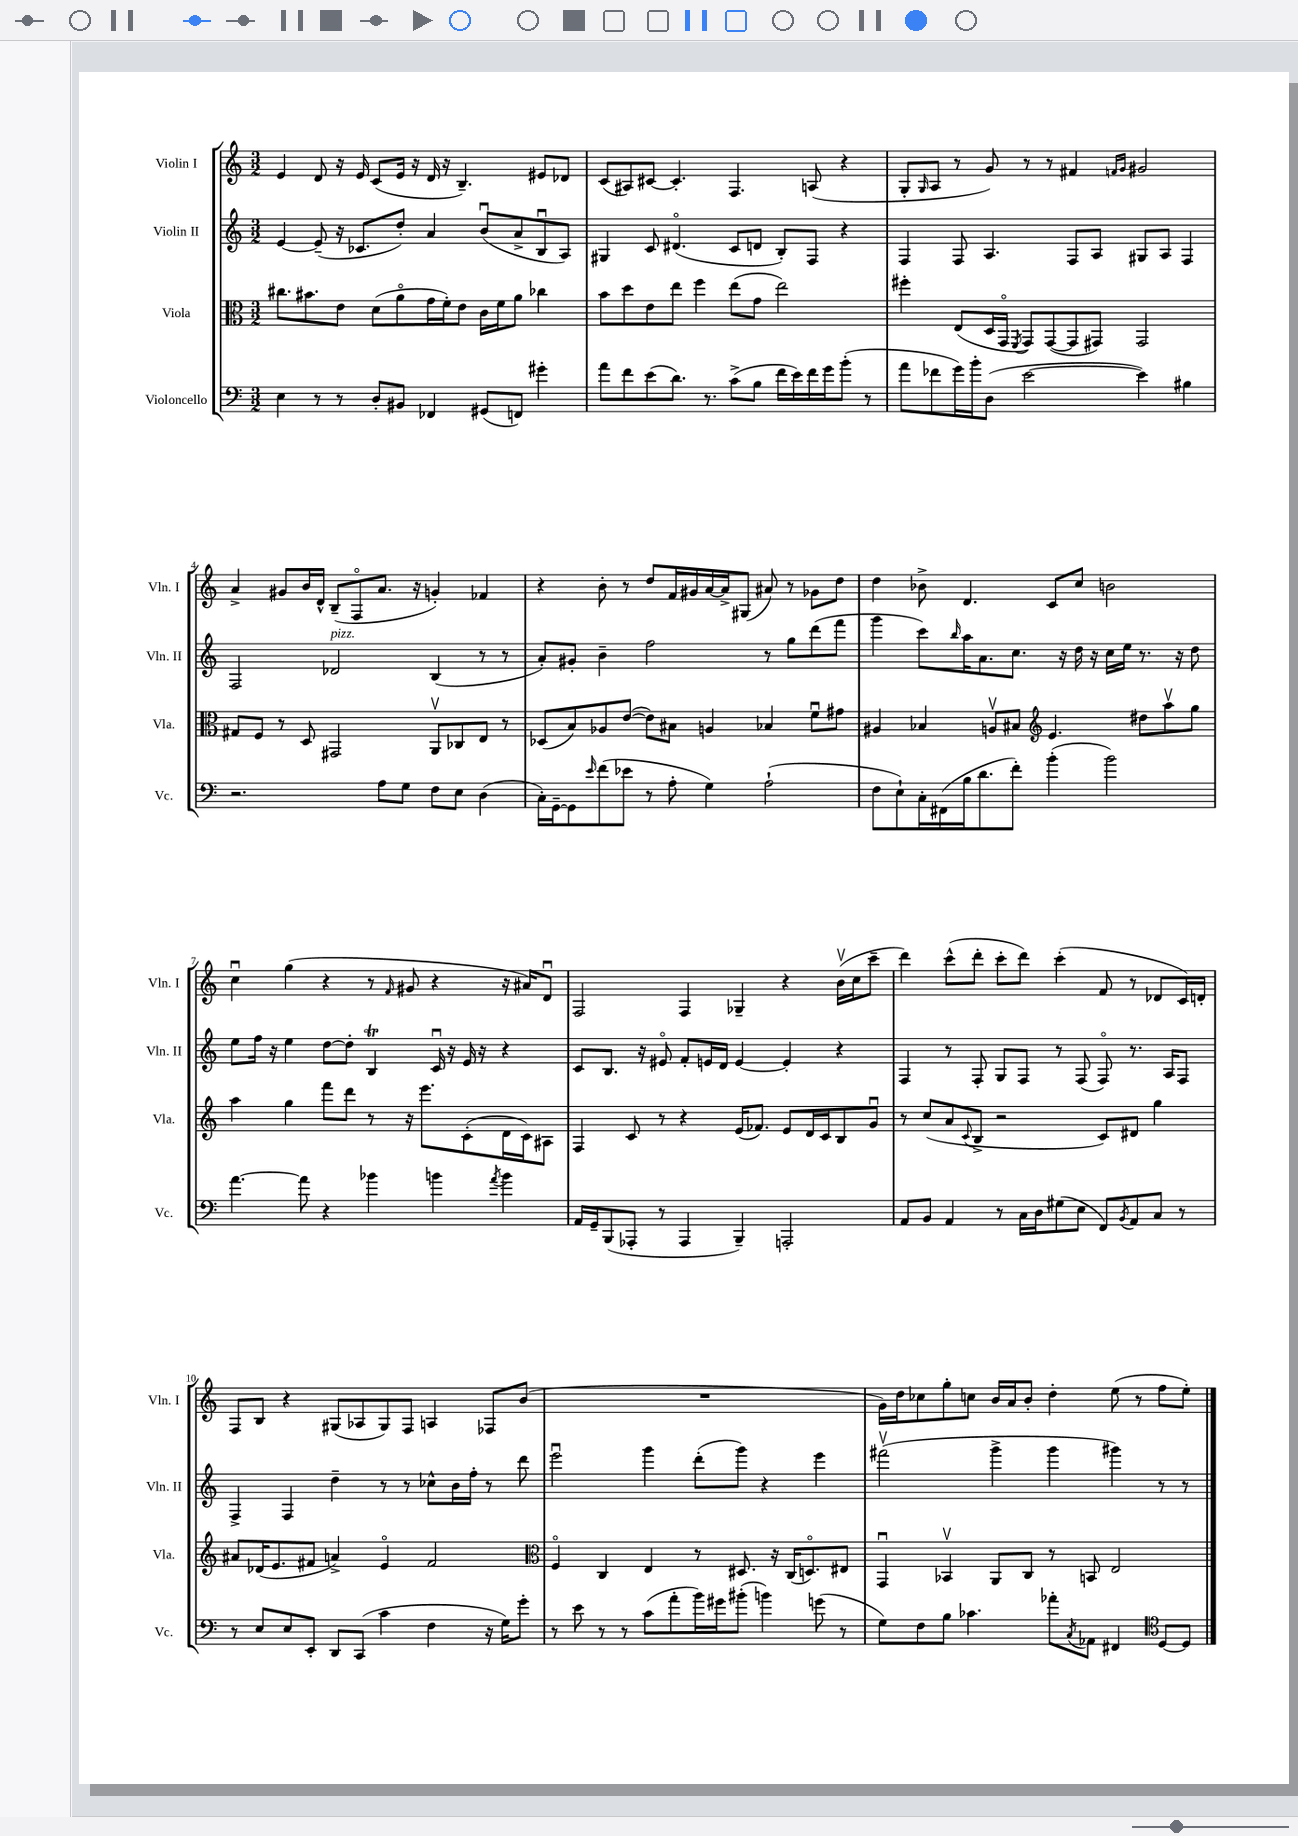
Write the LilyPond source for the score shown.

<<
\new StaffGroup <<
\new Staff = "s0" \with { instrumentName = "Violin I" shortInstrumentName = "Vln. I" } {
    \clef treble \key c \major \numericTimeSignature \time 3/2
    e'4 d'8 r16 e'16 c'8( e'16 r16 d'16 r16 b4.--) eis'8 des'8 |
    c'8( ais8) cis'8~ cis'4.-. f4. a8( r4 |
    g8-. \grace { g16 } a8 r8 g'8) r8 r8 fis'4 \grace { f'16 g'16 } gis'2 |
    a'4-> gis'8 b'16 d'16-^ b8--( f8\flageolet a'8. r16 g'4-.) fes'4 |
    r4 b'8-. r8 d''8 f'16 gis'16 a'16~ a'16-> gis8( ais'8) r8 ges'8 d''8 |
    d''4 bes'8-> d'4. c'8 c''8 b'2 |
    c''4\downbow g''4( r4 r8 \grace { f'16 } gis'8 r4 r16 ais'16) d'8\downbow |
    f2 f4 ges4-- r4 b'16\upbow( c''16 c'''8-- |
    d'''4) c'''8-^( d'''8-. c'''8-. d'''8) c'''4-.( f'8 r8 des'8 c'16) d'16-. |
    f8 b8 r4 gis8( aes8 gis8) f8 a4 fes8 b'8( |
    R1. |
    g'16) d''16 ces''8 g''8-. c''8 b'16 a'16 b'8-. d''4-. e''8( r8 f''8 e''8-.) \bar "|." |
}
\new Staff = "s1" \with { instrumentName = "Violin II" shortInstrumentName = "Vln. II" } {
    \clef treble \key c \major \numericTimeSignature \time 3/2
    e'4~ e'8--( r16 ces'8. d''8-.) a'4 b'8\downbow( a'8-> b8\downbow a8) |
    gis4 c'8 dis'4.\flageolet( c'8 d'8 b8-.) f8 r4 |
    f4 f8 a4. f8 a8 gis8 a8 f4 |
    f2 des'2^\markup { \italic "pizz." } b4( r8 r8 |
    a'8-.) gis'8-. b'4-- f''2 r8 g''8 d'''8( f'''8 |
    g'''4 c'''8) \grace { b''16 } a''16 a'8. c''8. r16 d''16 r16 c''16 e''16 r8. r16 d''8 |
    e''8 f''16 r16 e''4 d''8~ d''8-. b4\trill c'16\downbow r16 e'16 r16 r4 |
    c'8 b8. r16 eis'8\flageolet f'8-. e'16 d'16 e'4~ e'4-. r4 |
    f4 r8 f8-. g8 f8 r8 f8( f8\flageolet) r8. a16 f8 |
    f4-> f4 d''4-- r8 r8 ces''8-^ b'16 f''16-. r8 d'''8 |
    e'''2\downbow g'''4 d'''8-.( g'''8) r4 e'''4 |
    fis'''2\upbow( g'''4-> g'''4 gis'''4) r8 r8 \bar "|." |
}
\new Staff = "s2" \with { instrumentName = "Viola" shortInstrumentName = "Vla." } {
    \clef alto \key c \major \numericTimeSignature \time 3/2
    cis''8. bis'8. e'8 d'8( a'8\flageolet g'16 f'16-.) e'8 c'16 f'16 a'8 ces''4 |
    b'8 d''8 e'8 e''8 f''4 e''8( g'8 e''2) |
    fis''4-. e8( d16 g,16\flageolet \acciaccatura { f,8 } g,8) g,8~( g,8 gis,8) gis,2 |
    gis8 f8 r8 d8 gis,2 a,8\upbow ces8 e8 r8 |
    des8( b8) aes8 e'8~( e'8) bis8 a4 bes4 f'8\downbow gis'8 |
    ais4 bes4 a8\upbow bis8 \clef treble e'4. dis''8 a''8\upbow g''8 |
    a''4 g''4 f'''8 d'''8 r8 r16 e'''8. c'8-.( d'16 c'16) ais8 |
    f4 c'8 r8 r4 e'16( fes'8.) e'8 d'16 c'16 b8 g'8\downbow |
    r8 c''8( a'8 \appoggiatura { c'8 } b8-> r2 c'8) dis'8 g''4 |
    ais'8 des'16( e'8. fis'8 a'4->) e'4\flageolet fis'2 |
    \clef alto f4\flageolet c4 e4 r8 dis8. r16 c16( d8.\flageolet) eis8 |
    g,4\downbow bes,4\upbow a,8 c8 r8 b,8 e2 \bar "|." |
}
\new Staff = "s3" \with { instrumentName = "Violoncello" shortInstrumentName = "Vc." } {
    \clef bass \key c \major \numericTimeSignature \time 3/2
    e4 r8 r8 d8-. bis,8 fes,4 gis,8( f,8) gis'4-. |
    a'8 f'8 e'8( d'8.) r8. c'8->( b8 f'16 e'16) f'16 g'16 b'8-.( r8 |
    a'8 fes'8 g'16) b'16-. d8( e'2~ e'4) bis4 |
    r2. a8 g8 f8 e8 d4( |
    c16-.) g,16~-- g,8 \grace { e'16 } f'8( ees'8 r8 a8-. g4) a2-!( |
    f8 e8-!) c16-. fis,16( b16 d'8. f'8-.) b'4-.( b'2) |
    a'4.~ a'8 r4 bes'4 b'4 \acciaccatura { a'8 } b'4 |
    a,16 g,16-- b,,8( aes,,8-. r8 aes,,4 b,,4--) a,,2-. |
    a,8 b,8 a,4 r8 c16 d16 gis8( e8 f,8) \acciaccatura { b,8 } a,8 c8 r8 |
    r8 e8 e8 e,8-. d,8 c,8( c'4 f4 r16 g16) g'8-. |
    r8 e'8 r8 r8 c'8( a'8-. b'16) gis'16 bis'8-.( b'4) g'8( r8 |
    g8) f8 b8 ces'4. aes'8-. \acciaccatura { c8 } aes,8 fis,4 \clef tenor d8~ d8 \bar "|." |
}
>>
>>
